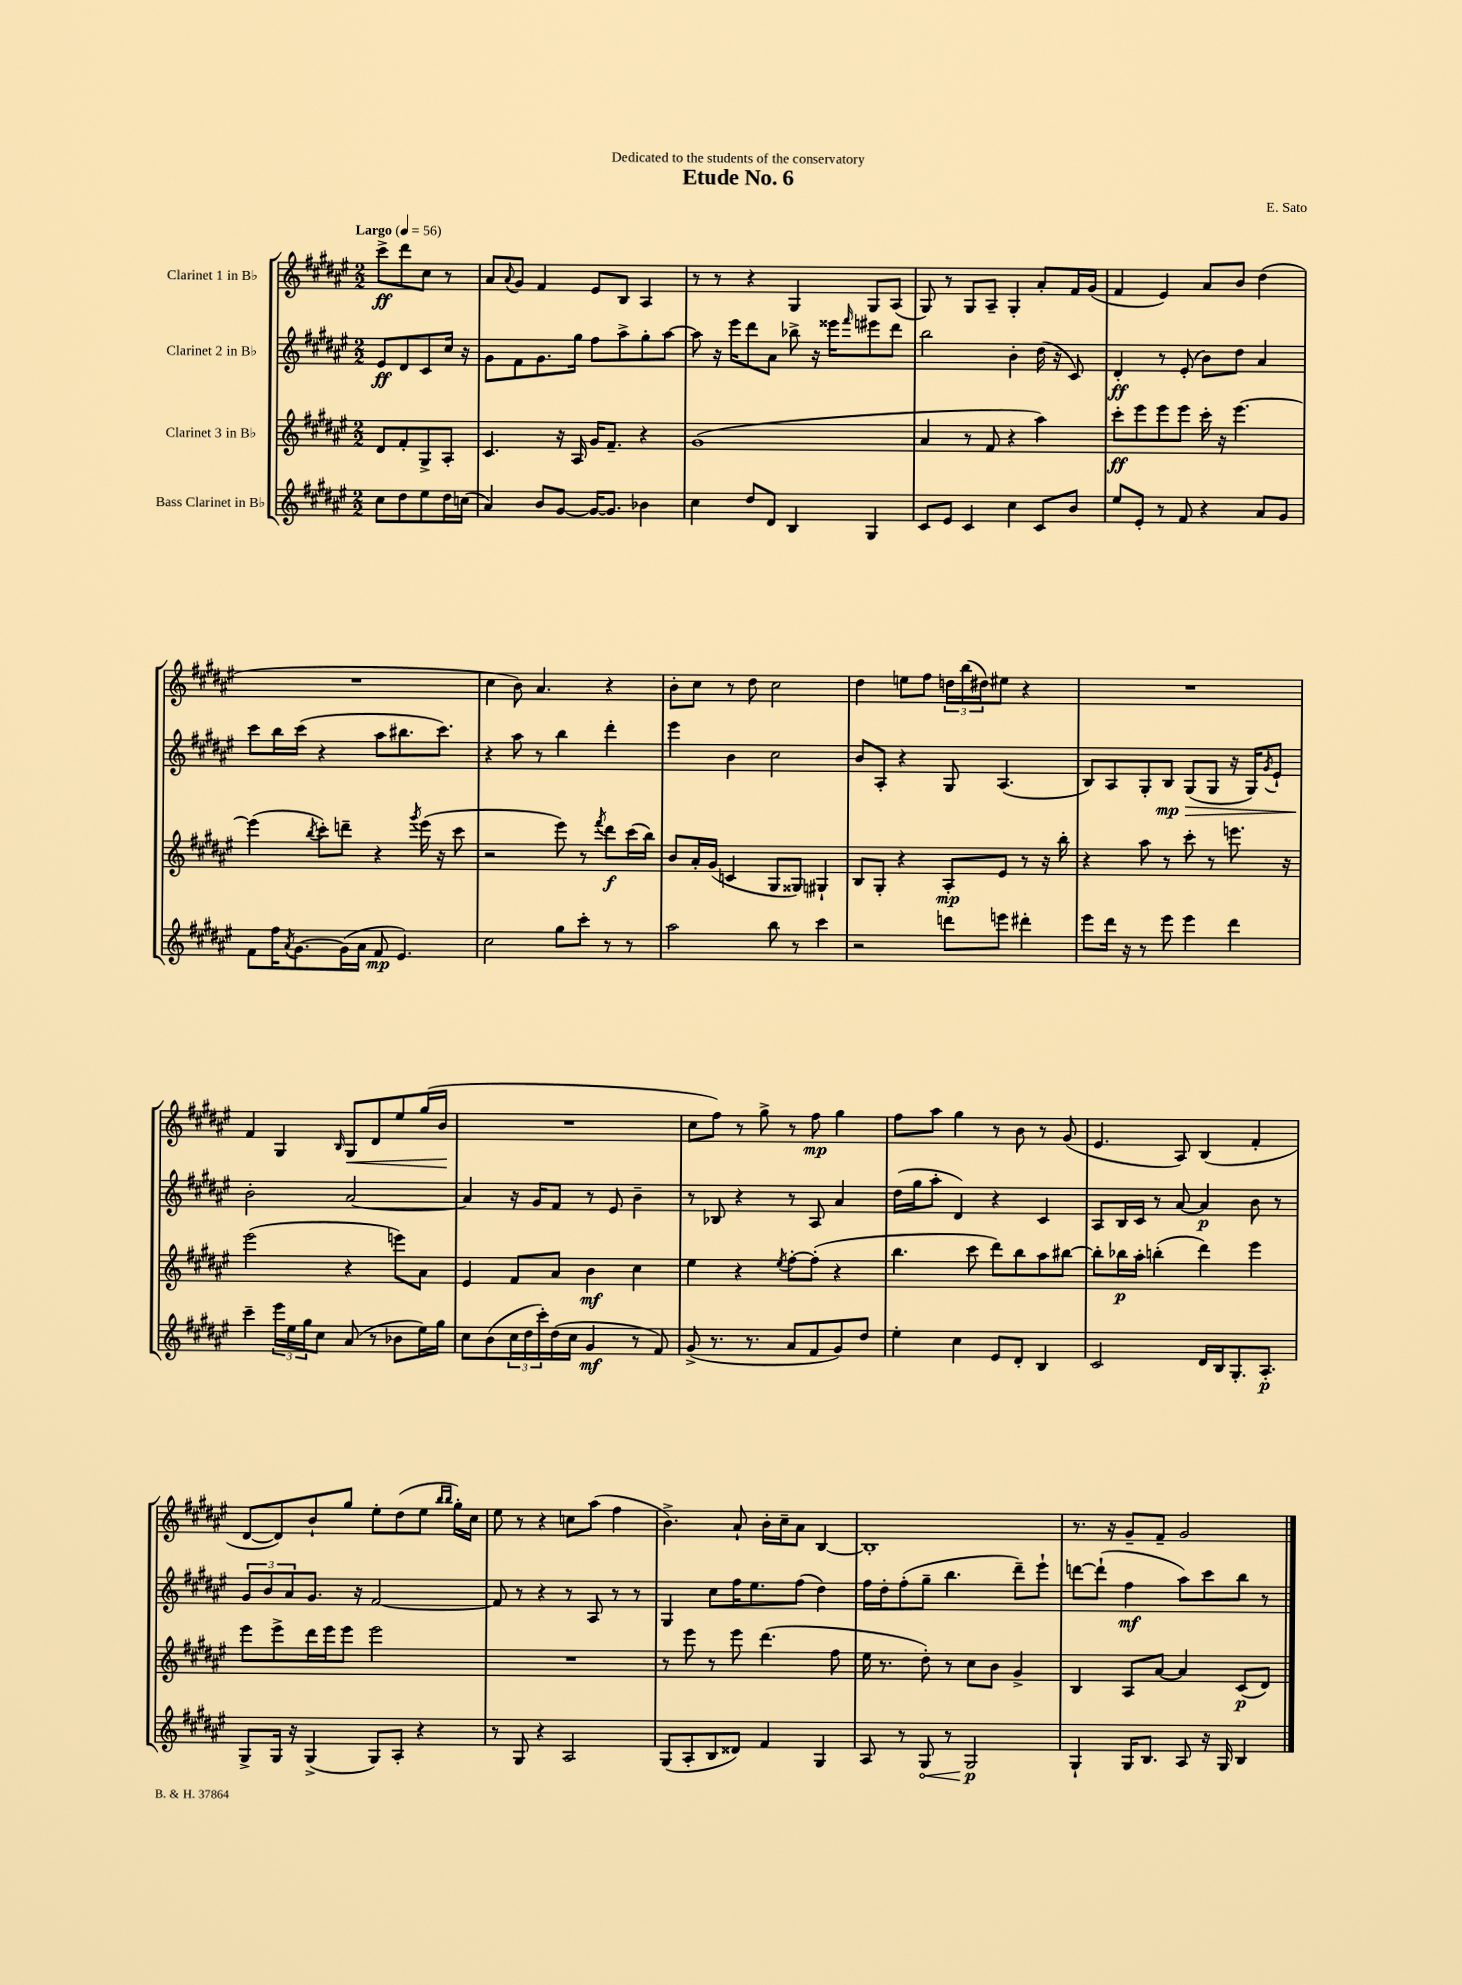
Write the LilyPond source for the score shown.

\header { title = "Etude No. 6" composer = "E. Sato" dedication = "Dedicated to the students of the conservatory" }
<<
\new StaffGroup <<
\new Staff = "s0" \with { instrumentName = "Clarinet 1 in Bb" } {
    \clef treble \key fis \major \numericTimeSignature \time 2/2 \partial 2 \tempo "Largo" 4 = 56
    cis'''8->\ff dis'''8 cis''8 r8 |
    ais'8 \appoggiatura { ais'8 } gis'8 fis'4 eis'8 b8 ais4 |
    r8 r8 r4 gis4 gis8 ais8( |
    gis8) r8 gis8 ais8-- gis4-. ais'8-. fis'16 gis'16( |
    fis'4 eis'4) ais'8 b'8 dis''4( |
    R1 |
    cis''4 b'8) ais'4. r4 |
    b'8-. cis''8 r8 dis''8 cis''2 |
    dis''4 e''8 fis''8 \tuplet 3/2 { d''16 b''16( dis''16) } eis''8 r4 |
    R1 |
    fis'4 gis4 \grace { b16 } gis8\< dis'8 eis''8 gis''16( b'16\! |
    R1 |
    cis''8 fis''8) r8 gis''8-> r8 fis''8\mp gis''4 |
    fis''8 ais''8 gis''4 r8 b'8 r8 gis'8( |
    eis'4. ais8) b4( fis'4-. |
    dis'8~ dis'8) b'8-! gis''8 eis''8-. dis''8( eis''8 \grace { b''16 b''16 } gis''16-.) cis''16 |
    eis''8 r8 r4 c''8 ais''8( fis''4 |
    b'4.->) ais'8-! b'16-. cis''16-- ais'8 b4~ |
    b1-. |
    r8. r16 gis'8-- fis'8-- gis'2 \bar "|." |
}
\new Staff = "s1" \with { instrumentName = "Clarinet 2 in Bb" } {
    \clef treble \key fis \major \numericTimeSignature \time 2/2 \partial 2
    eis'8\ff dis'8 cis'8 cis''16 r16 |
    gis'8 fis'8 gis'8. gis''16 fis''8 ais''8-> gis''8-. ais''8~ |
    ais''8 r16 eis'''16 dis'''8 ais'8 bes''8-> r16 eisis'''16 \grace { fis'''16 } eis'''8 dis'''8 |
    b''2 b'4-. dis''16( r16 cis'8) |
    dis'4-.\ff r8 eis'8-.( b'8) dis''8 ais'4 |
    cis'''8 b''16 cis'''16( r4 ais''8 bis''8. cis'''8.) |
    r4 ais''8 r8 b''4 dis'''4-. |
    eis'''4 b'4 cis''2 |
    b'8 ais8-. r4 gis8 ais4.( |
    b8) ais8 gis8-. b8\mp\> gis8( gis8 r16 gis16) \acciaccatura { gis'8 } eis'8-! |
    b'2-.\! ais'2~ |
    ais'4 r16 gis'16 fis'8 r8 eis'8 b'4-- |
    r8 bes8 r4 r8 ais8 ais'4 |
    dis''16( gis''16 ais''8-. dis'4) r4 cis'4 |
    ais8 b16 cis'16 r8 ais'8~ ais'4\p b'8 r8 |
    \tuplet 3/2 { gis'8 b'8 ais'8 } gis'8. r16 fis'2~ |
    fis'8 r8 r4 r8 ais8 r8 r8 |
    gis4 cis''8 fis''16 eis''8. fis''8( dis''4) |
    fis''16 dis''16-. fis''8-.( gis''8-- b''4. dis'''8--) eis'''8-! |
    d'''8~ d'''8-!( fis''4\mf ais''8) cis'''8 b''8 r8 \bar "|." |
}
\new Staff = "s2" \with { instrumentName = "Clarinet 3 in Bb" } {
    \clef treble \key fis \major \numericTimeSignature \time 2/2 \partial 2
    dis'8 fis'8-. gis8-> ais8-. |
    cis'4. r16 ais16 gis'16 fis'8.-- r4 |
    gis'1( |
    ais'4 r8 fis'8 r4 ais''4) |
    cis'''8-.\ff eis'''8 eis'''8 eis'''8 cis'''16-. r16 eis'''4.~ |
    eis'''4( \acciaccatura { b''8 } cis'''8-.) d'''8-- r4 \acciaccatura { gis'''8 } eis'''16( r16 cis'''8 |
    r2 eis'''8) r8 \acciaccatura { fis'''8 } dis'''8\f cis'''16( b''16) |
    b'8 ais'16-. gis'16( c'4 gis8 gisis8) gis4-! |
    b8 gis8-. r4 ais8-.\mp eis'8 r8 r16 b''16-. |
    r4 ais''8 r8 cis'''8-. r8 e'''8. r16 |
    eis'''2( r4 e'''8) ais'8 |
    eis'4 fis'8 ais'8 b'4\mf cis''4 |
    eis''4 r4 \acciaccatura { eis''8 } fis''8~-. fis''8-.( r4 |
    b''4. cis'''8 dis'''8) b''8 ais''8 bis''8~ |
    bis''8-. bes''16\p ais''16-. b''4-.( dis'''4) eis'''4 |
    eis'''8 eis'''8-> dis'''16 eis'''16 eis'''8 eis'''2 |
    R1 |
    r8 eis'''8 r8 eis'''8 dis'''4.( fis''8 |
    eis''16 r8. dis''8-.) r8 cis''8 b'8 gis'4-> |
    b4 ais8 ais'8~ ais'4 cis'8\p( dis'8) \bar "|." |
}
\new Staff = "s3" \with { instrumentName = "Bass Clarinet in Bb" } {
    \clef treble \key fis \major \numericTimeSignature \time 2/2 \partial 2
    cis''8 dis''8 eis''8 dis''16 c''16( |
    ais'4) b'8 gis'8~ gis'16~ gis'8. bes'4 |
    cis''4 dis''8 dis'8 b4 gis4 |
    cis'8 eis'8 cis'4 cis''4 cis'8 b'8 |
    eis''8 eis'8-. r8 fis'8 r4 ais'8 gis'8 |
    fis'8 fis''16 \acciaccatura { ais'8 } gis'8.~ gis'16( ais'16 fis'8\mp eis'4.) |
    cis''2 gis''8 cis'''8-. r8 r8 |
    ais''2 b''8 r8 cis'''4 |
    r2 d'''8 e'''8 dis'''4-. |
    eis'''8 dis'''16 r16 r8 eis'''8 eis'''4 dis'''4 |
    cis'''4-- \tuplet 3/2 { eis'''16 eis''16 gis''16 } cis''8 ais'8( r8 bes'8 eis''16) gis''16 |
    cis''8 b'8( \tuplet 3/2 { cis''16 dis''16 cis'''16-.) } dis''16( cis''16 gis'4\mf r8 fis'8) |
    gis'8->( r8. r8. ais'8 fis'8 gis'8) dis''8 |
    eis''4-. cis''4 eis'8 dis'8-. b4 |
    cis'2 dis'16 b16 gis8.-. ais8.-.\p |
    gis8-> gis16 r16 gis4->( gis8) ais8-. r4 |
    r8 gis8 r4 ais2 |
    gis8( ais8-. b8 disis'8) fis'4 gis4 |
    ais8 r8 \once \override Hairpin.circled-tip = ##t gis8\< r8 gis2\p\! |
    gis4-! gis16 b8. ais8 r16 gis16 b4 \bar "|." |
}
>>
>>
\layout { \context { \Score \remove "Bar_number_engraver" } }
